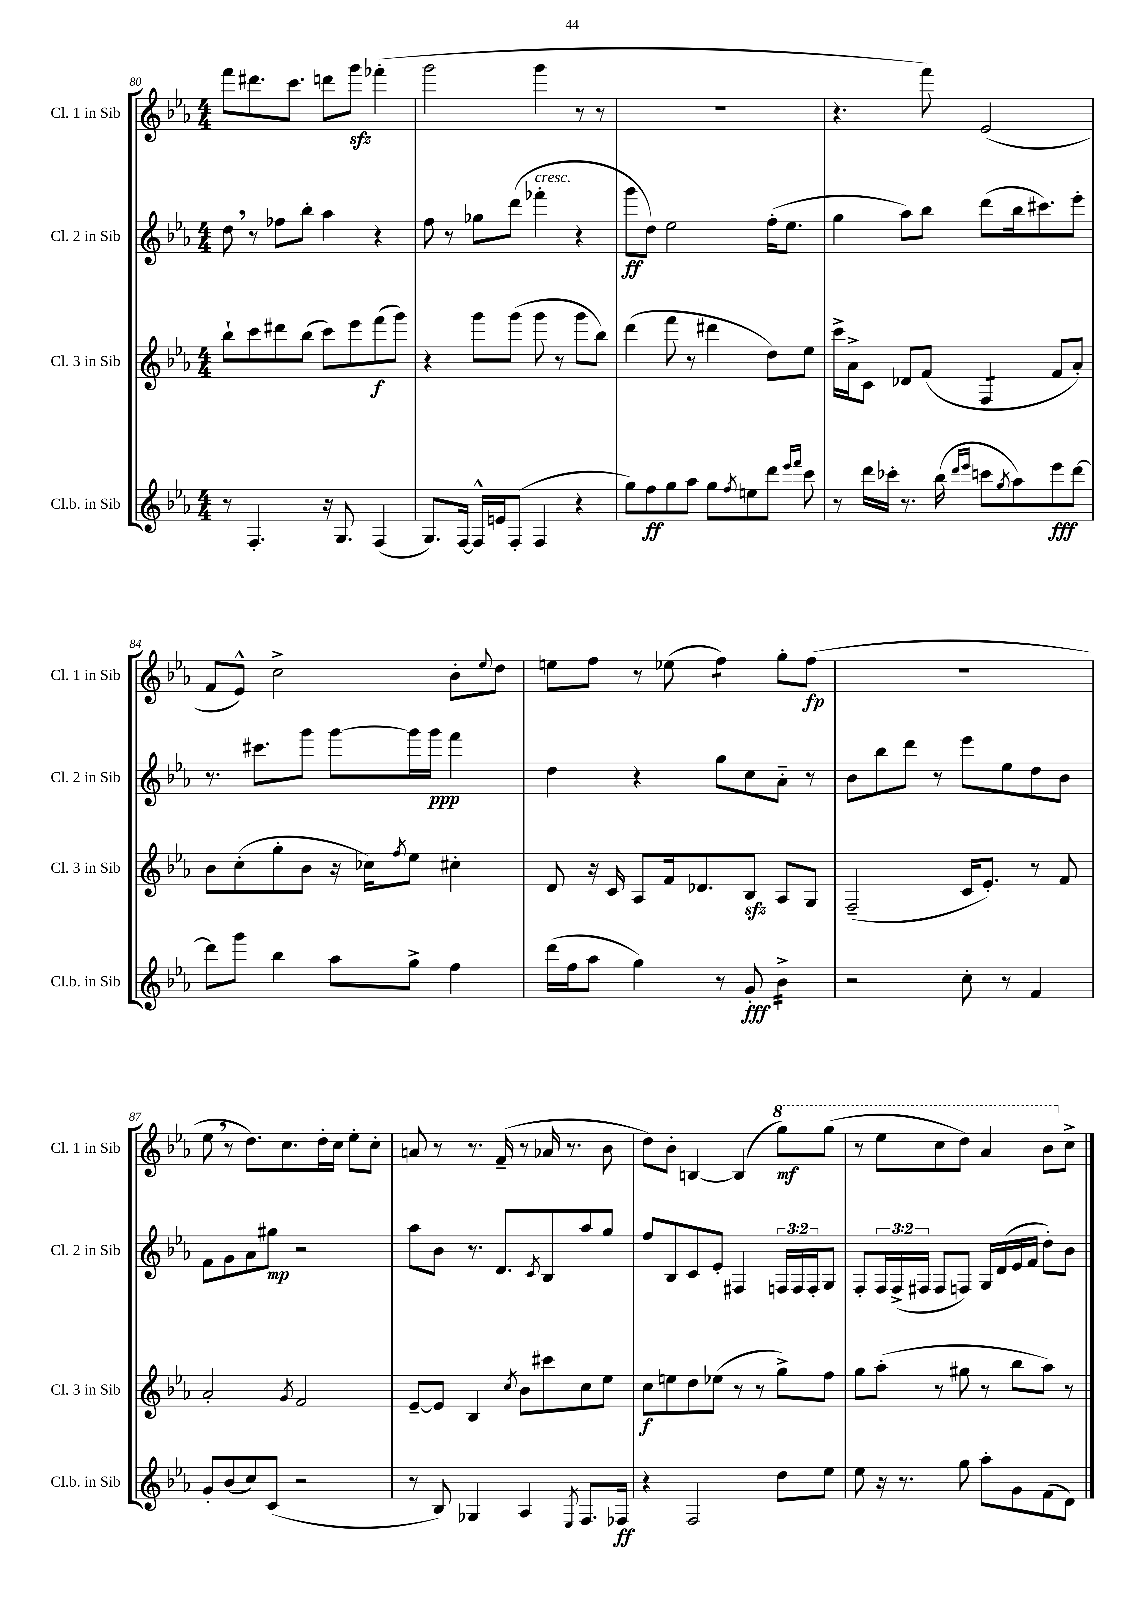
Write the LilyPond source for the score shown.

<<
\new StaffGroup <<
\new Staff = "s0" \with { instrumentName = "Cl. 1 in Sib" shortInstrumentName = "Cl. 1 in Sib" } {
    \clef treble \key ees \major \numericTimeSignature \time 4/4
    f'''8 dis'''8. c'''8. d'''8 g'''8\sfz fes'''4-.( |
    g'''2 g'''4 r8 r8 |
    R1 |
    r4. f'''8) ees'2( |
    f'8 ees'8-^) c''2-> bes'8-. \appoggiatura { ees''8 } d''8 |
    e''8 f''8 r8 ees''8( f''4:8) g''8-. f''8\fp( |
    R1 |
    ees''8 \breathe r8 d''8.) c''8. d''16-. c''16 ees''8-. c''8-. |
    a'8 r8 r8. f'16--( r8 aes'16 r8. bes'8 |
    d''8) bes'8-. b4~ b4( \ottava #1 g'''8\mf) g'''8( |
    r8 ees'''8 c'''8 d'''8) aes''4 bes''8 \ottava #0 c''8-> \bar "|." |
}
\new Staff = "s1" \with { instrumentName = "Cl. 2 in Sib" shortInstrumentName = "Cl. 2 in Sib" } {
    \clef treble \key ees \major \numericTimeSignature \time 4/4 \override Staff.TupletNumber.text = #tuplet-number::calc-fraction-text
    d''8 \breathe r8 fes''8 bes''8-. aes''4 r4 |
    f''8 r8 ges''8 d'''8( fes'''4-.^\markup { \italic "cresc." } r4 |
    g'''8\ff d''8) ees''2 f''16-.( ees''8. |
    g''4 aes''8) bes''8 d'''8( bes''16 cis'''8.) ees'''8-. |
    r8. cis'''8. g'''8 g'''8~ g'''16 g'''16\ppp f'''4 |
    d''4 r4 g''8 c''8 aes'8-_ r8 |
    bes'8 bes''8 d'''8 r8 ees'''8 ees''8 d''8 bes'8 |
    f'8 g'8 aes'8 gis''8\mp r2 |
    aes''8 bes'8 r8. d'8. \acciaccatura { c'8 } bes8 aes''8 g''8 |
    f''8 bes8 c'8 ees'8-. fis4 \tuplet 3/2 { f16 f16 f16-. } g8 |
    f8-. \tuplet 3/2 { f16 f16->( fis16 } fis8 f8) g16 d'16( ees'16 f'16 d''8-.) bes'8 \bar "|." |
}
\new Staff = "s2" \with { instrumentName = "Cl. 3 in Sib" shortInstrumentName = "Cl. 3 in Sib" } {
    \clef treble \key ees \major \numericTimeSignature \time 4/4
    bes''8-! c'''8 dis'''8 bes''8( c'''8) ees'''8 f'''8\f( g'''8) |
    r4 g'''8 g'''8( g'''8 r8 g'''8 bes''8) |
    d'''4( f'''8 r8 dis'''4 d''8) ees''8 |
    c'''16-> aes'16-> c'8 des'8 f'8( f4:8 f'8 aes'8-.) |
    bes'8 c''8-.( g''8-. bes'8 r16 ces''16) \acciaccatura { f''8 } ees''8 cis''4-. |
    d'8 r16 c'16 aes8 f'16 des'8. bes8\sfz aes8 g8 |
    f2--( c'16 ees'8.-.) r8 f'8 |
    aes'2-. \acciaccatura { g'8 } f'2 |
    ees'8~-- ees'8 bes4 \acciaccatura { c''8 } bes'8 cis'''8 c''8 ees''8 |
    c''8\f e''8 d''8 ees''8( r8 r8 g''8->) f''8 |
    g''8 aes''8-.( r8 gis''8 r8 bes''8 aes''8) r8 \bar "|." |
}
\new Staff = "s3" \with { instrumentName = "Cl.b. in Sib" shortInstrumentName = "Cl.b. in Sib" } {
    \clef treble \key ees \major \numericTimeSignature \time 4/4
    r8 f4.-. r16 g8. f4( |
    g8.) f16~ f16-^ e'16 f8-.( f4 r4 |
    g''8) f''8\ff g''8 aes''8 g''8 \acciaccatura { f''8 } e''8 d'''8 \grace { ees'''16 f'''16 } c'''8 |
    r8 d'''16 ces'''16-. r8. bes''16( \grace { d'''16 ees'''16 } c'''8 \acciaccatura { g''8 } aes''8) ees'''8\fff d'''8~ |
    d'''8 g'''8 bes''4 aes''8 g''8-> f''4 |
    d'''16( f''16 aes''8 g''4) r8 g'8-.\fff bes'4:16-> |
    r2 c''8-. r8 f'4 |
    g'8-. bes'8( c''8) c'8( r2 |
    r8 bes8) ges4 aes4 \acciaccatura { ees8 } f8. fes16\ff |
    r4 f2 d''8 ees''8 |
    ees''8 r16 r8. g''8 aes''8-. g'8 f'8( d'8) \bar "|." |
}
>>
>>
\layout { \context { \Score currentBarNumber = #80 } }
